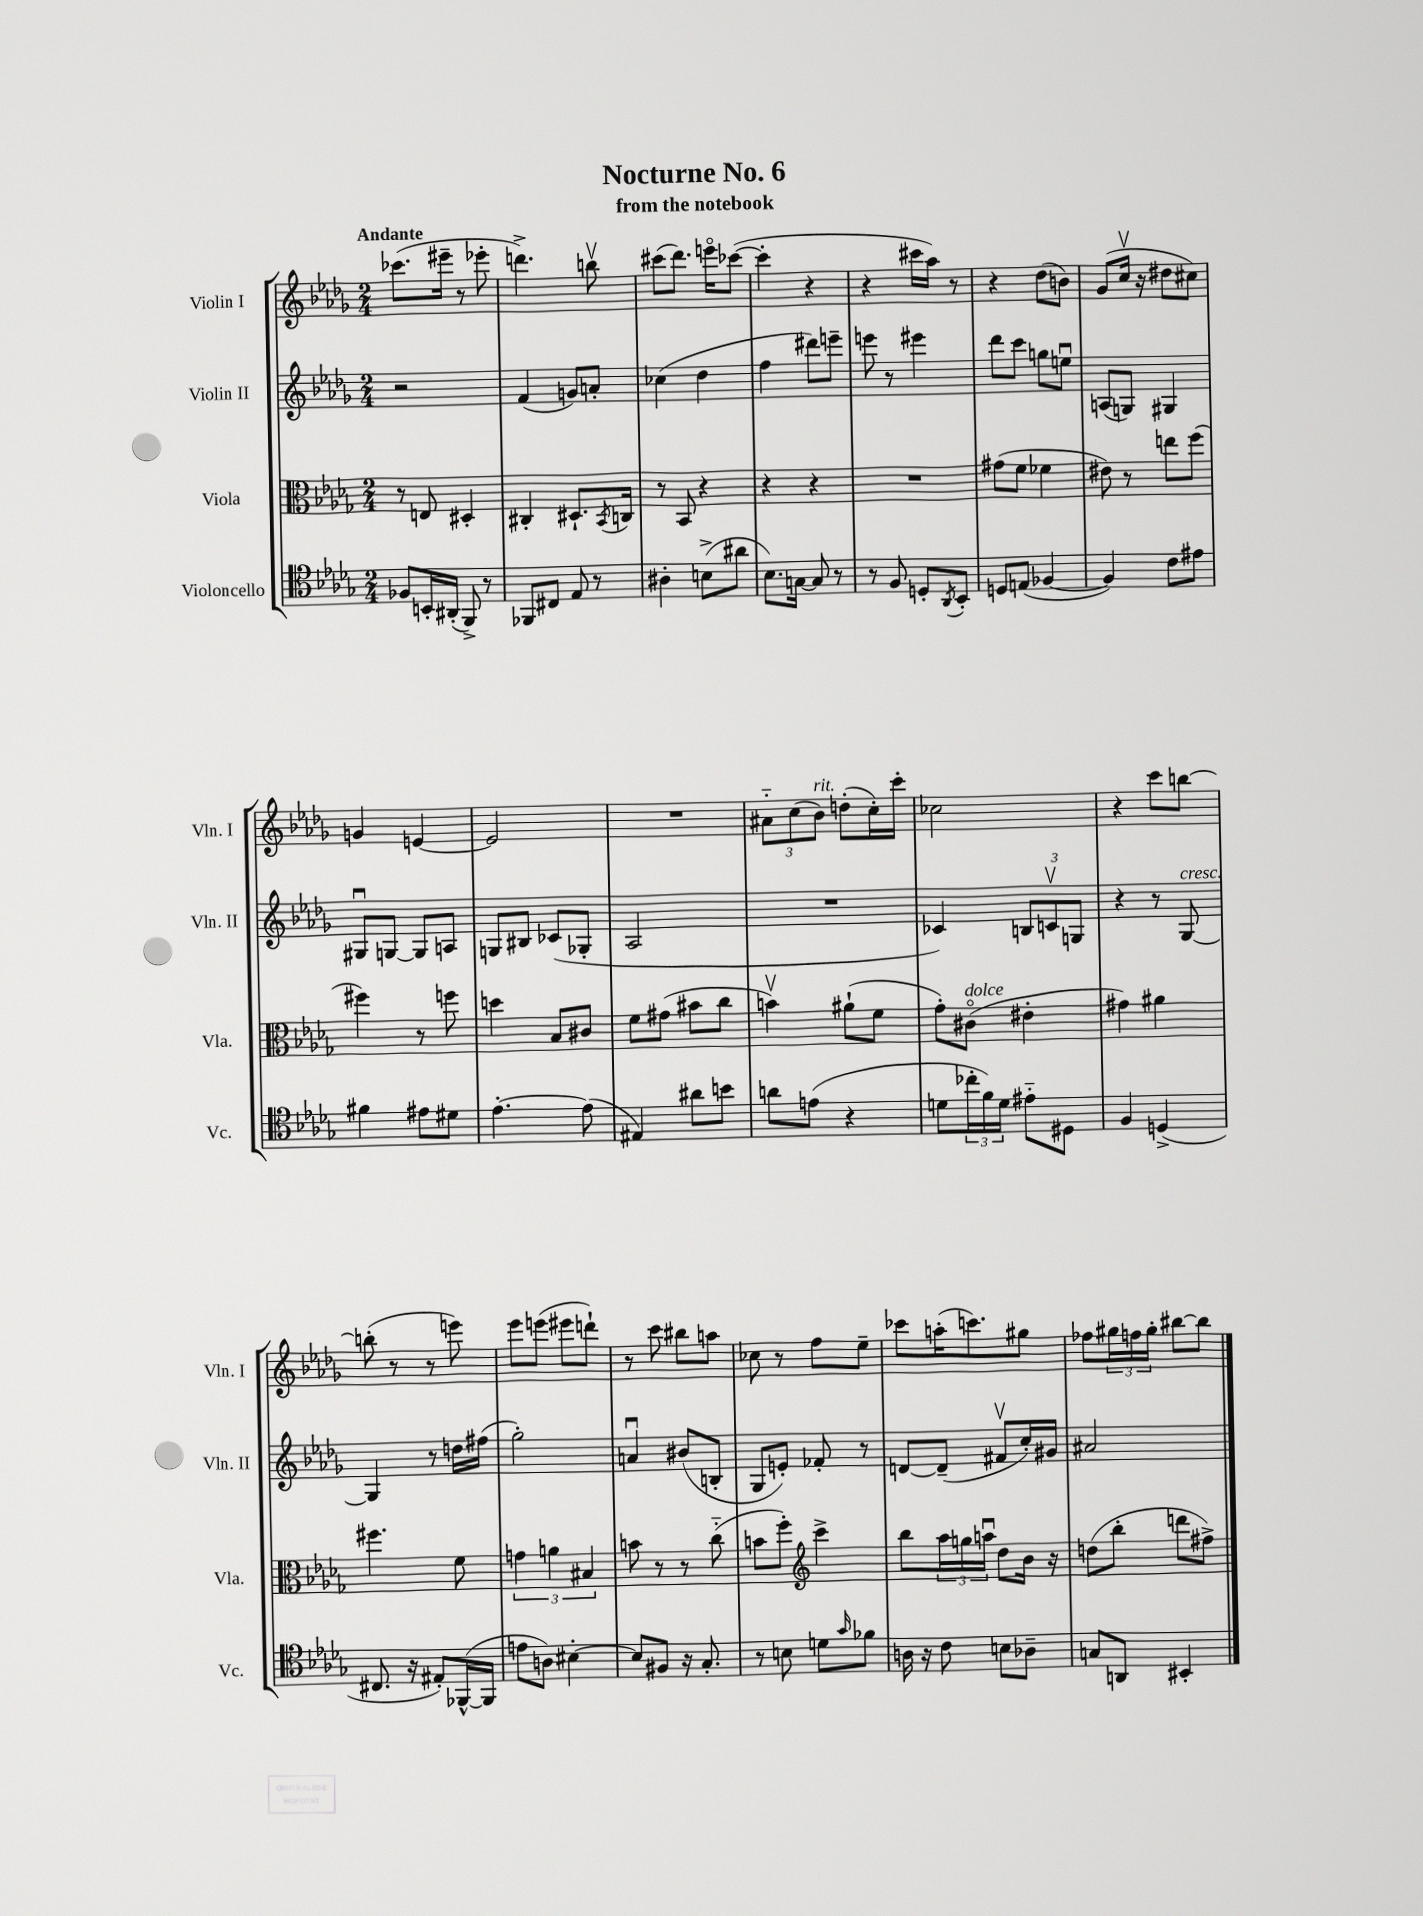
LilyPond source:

\header { title = "Nocturne No. 6" subtitle = "from the notebook" }
<<
\new StaffGroup <<
\new Staff = "s0" \with { instrumentName = "Violin I" shortInstrumentName = "Vln. I" } {
    \clef treble \key des \major \numericTimeSignature \time 2/4 \tempo "Andante"
    ces'''8.( eis'''16-- r8 ees'''8-. |
    d'''4.->) b''8\upbow |
    cis'''8( des'''8.) e'''16\flageolet ces'''8~( |
    ces'''4-. r4 |
    r4 cis'''16 aes''16) r8 |
    r4 des''8( b'8) |
    ges'8( c''16\upbow r16 dis''8 cis''8) |
    g'4 e'4~ |
    e'2 |
    R2 |
    \tuplet 3/2 { ais'8-_ c''8( bes'8^\markup { \italic "rit." }) } d''8-.( c''16-.) c'''16-. |
    ces''2 |
    r4 c'''8 b''8~ |
    b''8-.( r8 r8 e'''8) |
    ees'''8 e'''8( eis'''8 d'''8-!) |
    r8 c'''8 bis''8 a''8 |
    ces''8 r8 f''8 ees''8-- |
    ces'''8 a''16-.( c'''8.) gis''8 |
    fes''8 \tuplet 3/2 { gis''16 f''16 gis''16-. } bis''8~ bis''8 \bar "|." |
}
\new Staff = "s1" \with { instrumentName = "Violin II" shortInstrumentName = "Vln. II" } {
    \clef treble \key des \major \numericTimeSignature \time 2/4
    r2 |
    f'4( g'8) a'8-. |
    ces''4( des''4 |
    f''4 dis'''8) e'''8-- |
    e'''8 r8 eis'''4 |
    des'''8 c'''8 g''8 e''8\downbow |
    a8( g8) gis4 |
    gis8\downbow g8~ g8 a8 |
    g8 bis8 ces'8( ges8-. |
    aes2 |
    R2 |
    ces'4) \tuplet 3/2 { b8 c'8\upbow g8 } |
    r4 r8 ges8~^\markup { \italic "cresc." } |
    ges4 r8 d''16 fis''16( |
    ges''2-.) |
    a'4\downbow bis'8( b8-. |
    ges8 e'8-.) fes'8-. r8 |
    d'8~ d'8--( fis'8\upbow c''16-.) gis'16 |
    ais'2 \bar "|." |
}
\new Staff = "s2" \with { instrumentName = "Viola" shortInstrumentName = "Vla." } {
    \clef alto \key des \major \numericTimeSignature \time 2/4
    r8 e8 dis4-. |
    cis4-. dis8.-! \acciaccatura { bes,8 } c16 |
    r8 bes,8 r4 |
    r4 r4 |
    R2 |
    gis'8( f'8 fes'4 |
    eis'8) r8 e''8 f''8( |
    fis''4) r8 f''8 |
    d''4 bes8 cis'8 |
    f'8 gis'8( bis'8 c''8 |
    b'4\upbow) ais'8-!( f'8 |
    ges'8-.) cis'8\flageolet^\markup { \italic "dolce" }( eis'4-. |
    gis'4) ais'4 |
    fis''4. f'8 |
    \tuplet 3/2 { g'4 a'4 bis4 } |
    b'8 r8 r8 c''8-_( |
    b'8 f''8-.) \clef treble c'''4-> |
    bes''8 \tuplet 3/2 { aes''16 g''16 a''16\downbow } des''8 bes'16 r16 |
    d''8( bes''8-. d'''8 fis''8->) \bar "|." |
}
\new Staff = "s3" \with { instrumentName = "Violoncello" shortInstrumentName = "Vc." } {
    \clef tenor \key des \major \numericTimeSignature \time 2/4
    fes8 b,16-. ais,16-.( f,8->) r8 |
    fes,8 cis8 ees8 r8 |
    ais4-. b8->( ais'8 |
    bes8.) g16~ g8 r8 |
    r8 f8 d8-. \acciaccatura { aes,8 } bes,8-. |
    d8 e8( fes4~ |
    fes4) c'8 eis'8 |
    fis'4 eis'8 dis'8 |
    ees'4.~-. ees'8( |
    eis4) ais'8 b'8 |
    a'8 e'8( r4 |
    d'8 \tuplet 3/2 { ces''16-. f'16) d'16 } eis'8-_ dis8 |
    f4 d4->( |
    cis8. r16 eis8-.) fes,16~-^( fes,16 |
    e'8 a8) bis4~-. |
    bis8 fis8 r16 ges8.-. |
    r8 b8 d'8 \grace { ges'16 } fes'8 |
    a16 r16 c'8 b8 aes8-- |
    g8 a,8 bis,4-. \bar "|." |
}
>>
>>
\layout { \context { \Score \remove "Bar_number_engraver" } }
